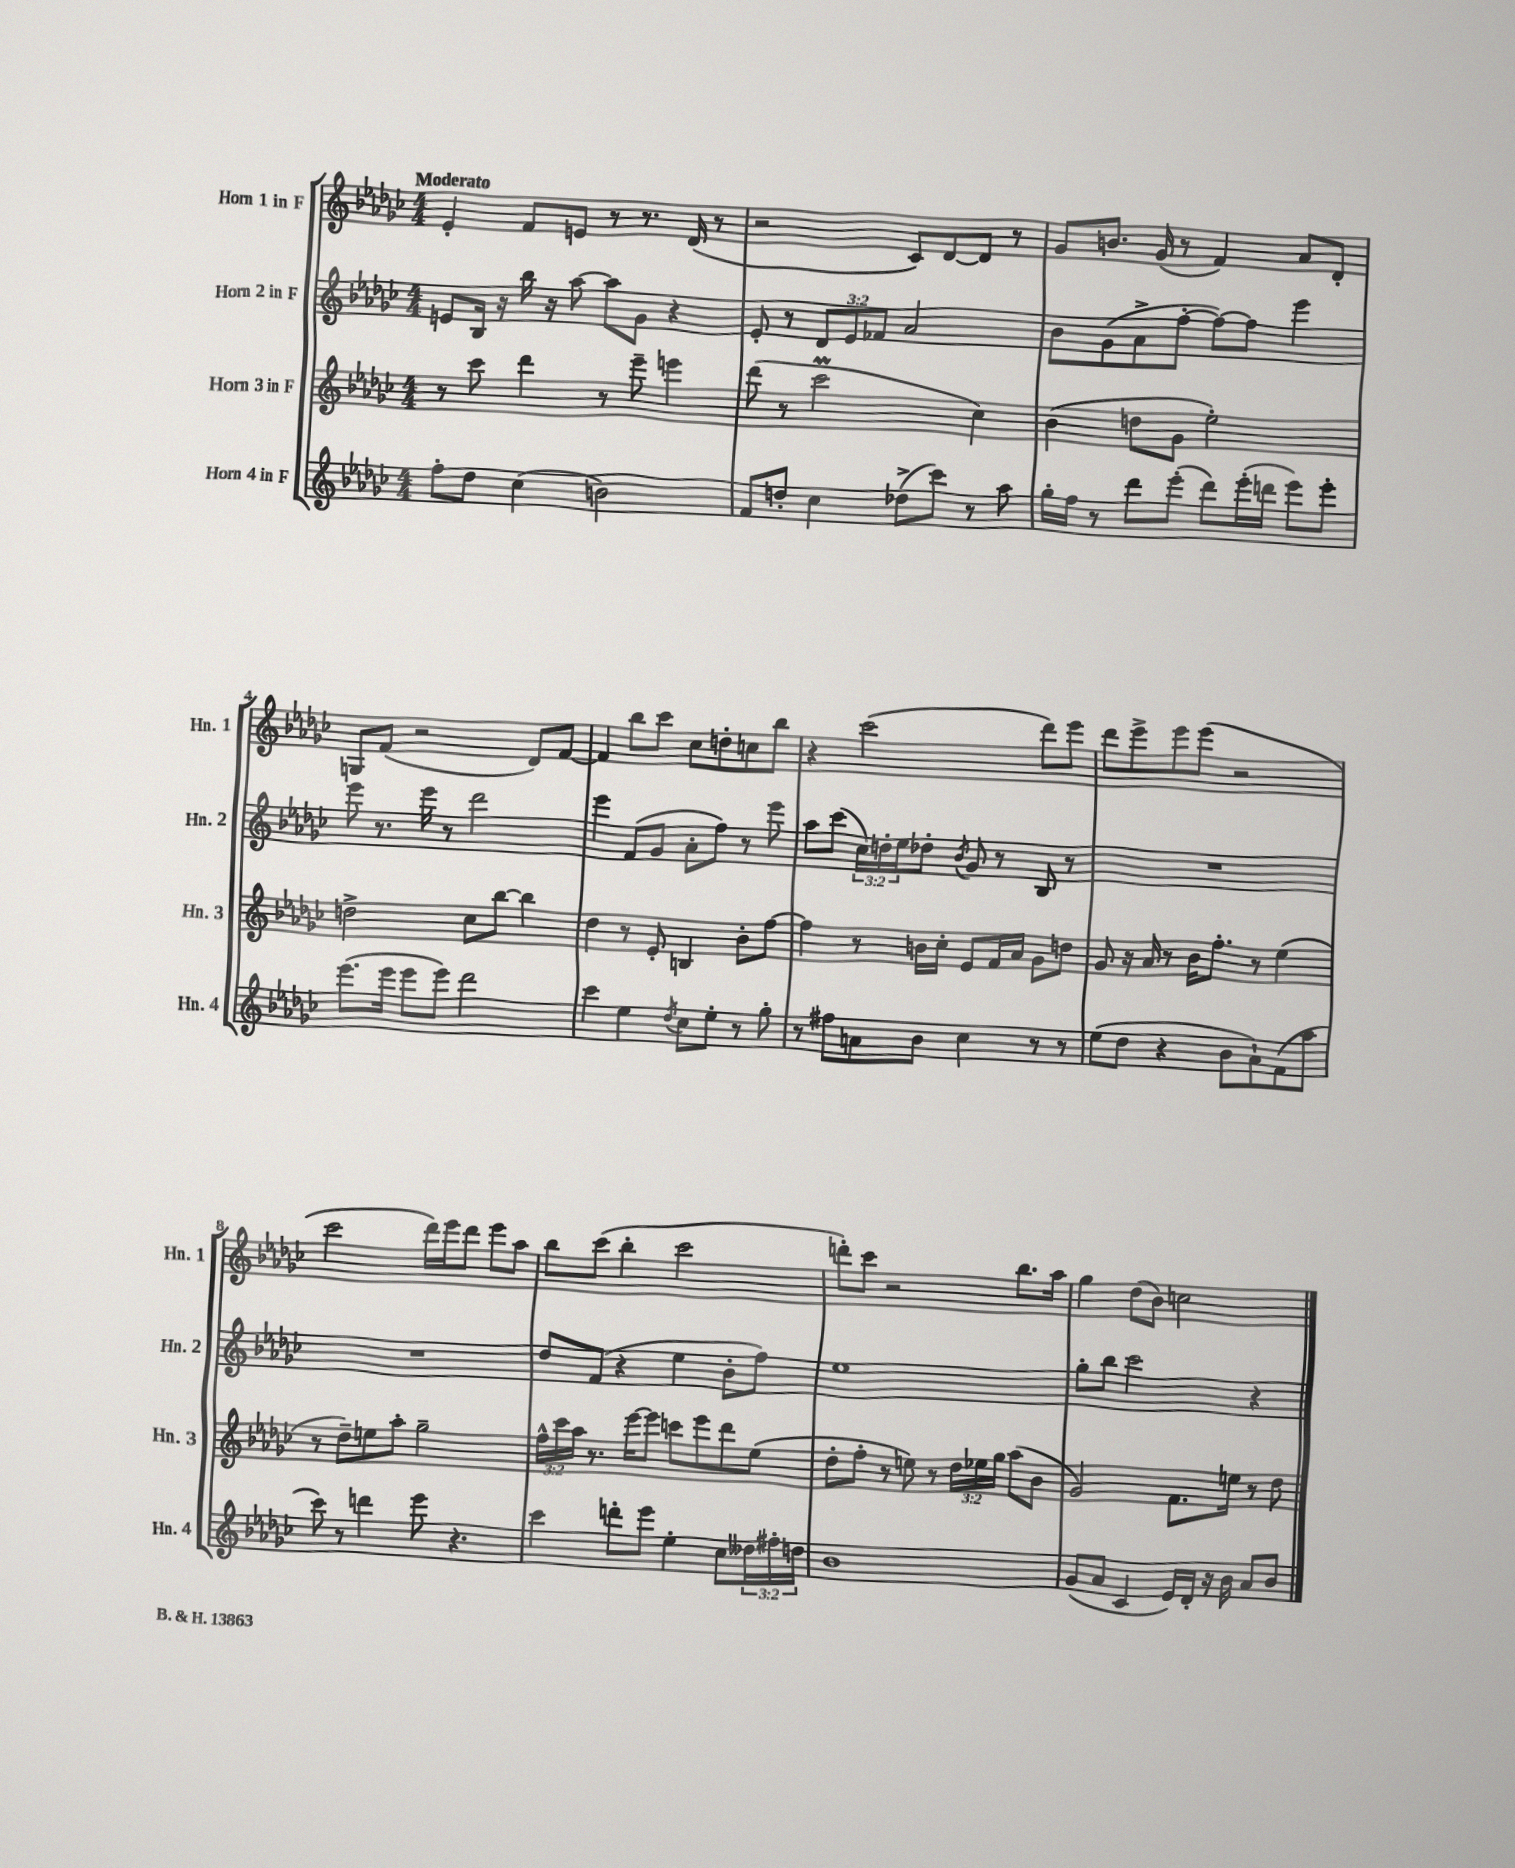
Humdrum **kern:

**kern	**kern	**kern	**kern
*staff4	*staff3	*staff2	*staff1
*clefG2	*clefG2	*clefG2	*clefG2
*k[b-e-a-d-g-c-]	*k[b-e-a-d-g-c-]	*k[b-e-a-d-g-c-]	*k[b-e-a-d-g-c-]
*M4/4	*M4/4	*M4/4	*M4/4
8ff'\L	8r	8e/L	4e-'/
8dd-\J	8ccc-\	16B-/Jk	.
.	.	16r	.
(4cc-\	4ddd-\	16bb-\	8f/L
.	.	16r	.
.	.	[8aa-\	8e/J
2b\)	8r	8aa-\]L	8r
.	8eee-~\	8g-\J	8.r
.	4eee\	4r	.
.	.	.	(16d-/
.	.	.	8r
=	=	=	=
8f/L	(8ddd-\	8e-'/	2r
8dd'/J	8r	8r	.
4cc-\	2ccc-\	12d-/L	.
.	.	12e-/	.
.	.	12f-/J	.
(8dd-^\L	.	2a-/	8c-/L)
8ccc-\J)	.	.	[8d-/
8r	4cc-\)	.	8d-/]J
8aa-\	.	.	8r
=	=	=	=
16gg-'\LL	(4b-\	8b-\L	8g-/L
16ff\JJ	.	.	.
8r	.	(8g-\	8.b/J
8ddd-\L	8dd\L	8a-^\	.
.	.	.	(16g-/
(8eee-'\J	8g-\J	[8ff'\J	8r
8ddd-\L)	2ee-'\)	8ff\_L)	4f/)
(16eee-'\L	.	8ff\]J	.
16ddd\JJ	.	.	.
8eee-\L)	.	4eee-\	8a-/L
8eee-'\J	.	.	8d-'/J
=	=	=	=
(8.eee-\L	2dd^\	8eee-\	8G/L
.	.	8.r	(8f/J
16eee-\Jk	.	.	.
8eee-\L	.	.	2r
.	.	16eee-\	.
8eee-\J)	.	8r	.
2ddd-\	8cc-\L	2ddd-\	.
.	[8bb-\J	.	.
.	4bb-\]	.	8d-/L)
.	.	.	[8f/J
=	=	=	=
4ccc-\	4dd-\	4eee-\	4f/]
4ee-\	8r	(8f/L	8bb-\L
.	8e-'/	8g-/J	8ccc-\J
8qdd-/	.	.	.
8cc-\L	4B/	8a-'\L	8cc-\L
8ee-'\J	.	8ff\J)	8dd'\
8r	8b-'\L	8r	8cc\
8gg-'\	[8ff\J	8eee-\	8bb-\J
=	=	=	=
8r	4ff\]	8aa-\L	4r
8ff#\L	.	(8ccc-\J	.
8a\	8r	24cc-\LL)	(2ccc-\
.	.	24dd'\	.
.	.	24ee-\J	.
8b-\J	16b\LL	8dd-'\J	.
.	16cc-'\JJ	.	.
.	.	8qb-/	.
4cc-\	8e-/L	8g-/	.
.	16f/L	8r	.
.	16a-/JJ	.	.
8r	8g-\L	8B-/	8ddd-\L)
8r	8dd\J	8r	8eee-\J
=	=	=	=
(8ee-\L	8g-/	1r	8ddd-\L
8dd-\J	16r	.	8eee-^\
.	16a-/	.	.
4r	8r	.	8eee-\
.	16b-\LK	.	(8eee-\J
.	8.ff'\J	.	.
8b-\L	.	.	2r
8a-`\)	8r	.	.
(8f\	(4ee-\	.	.
8aa-\J	.	.	.
=	=	=	=
8ccc-\)	8r	1r	2ccc-\
8r	8dd-~\L)	.	.
4ddd\	8ee\	.	.
.	8aa-'\J	.	.
8eee-\	2gg-~\	.	16ddd-\LL)
.	.	.	16eee-\J
4.r	.	.	8ddd-\J
.	.	.	8eee-\L
.	.	.	8aa-\J
=	=	=	=
4ccc-\	24ff^^\LL	8dd-/L	8bb-\L
.	24ccc-\	.	.
.	24aa-\JJ	.	.
.	8.r	(8f/J	(8ccc-\J
8ddd'\L	.	4r	4bb-'\
.	[16eee-\LK	.	.
8eee-\J	8eee-\]J	.	.
4ee-'\	8ccc\L	4ee-\	2ccc-\
.	8eee-\	.	.
8cc-\L	8ddd-\	8b-'\L	.
24dd--\L	(8ee-\J	8ff\J)	.
24ff#'\	.	.	.
24dd\JJ	.	.	.
=	=	=	=
1b-	8dd-'\L	1ee-	8ddd'\L)
.	8ff'\J	.	8ccc-\J
.	8r	.	2r
.	8ee\)	.	.
.	8r	.	.
.	24dd-\LL	.	.
.	24ee-\	.	.
.	24gg-\JJ	.	.
.	(8aa-\L	.	8.bb-\L
.	8b-\J	.	.
.	.	.	16aa-\Jk
=	=	=	=
(8g-/L	2g-/)	8gg-'\L	4gg-\
8a-/J	.	8bb-\J	.
4c-/	.	2ccc-\	(8dd-\L
.	.	.	8b-\J)
16e-/LL)	8.f\L	.	2cc\
16d-'/JJ	.	.	.
16r	.	.	.
16b-\	16ee\Jk	.	.
8a-/L	8r	4r	.
8b-/J	8dd-\	.	.
==	==	==	==
*-	*-	*-	*-
